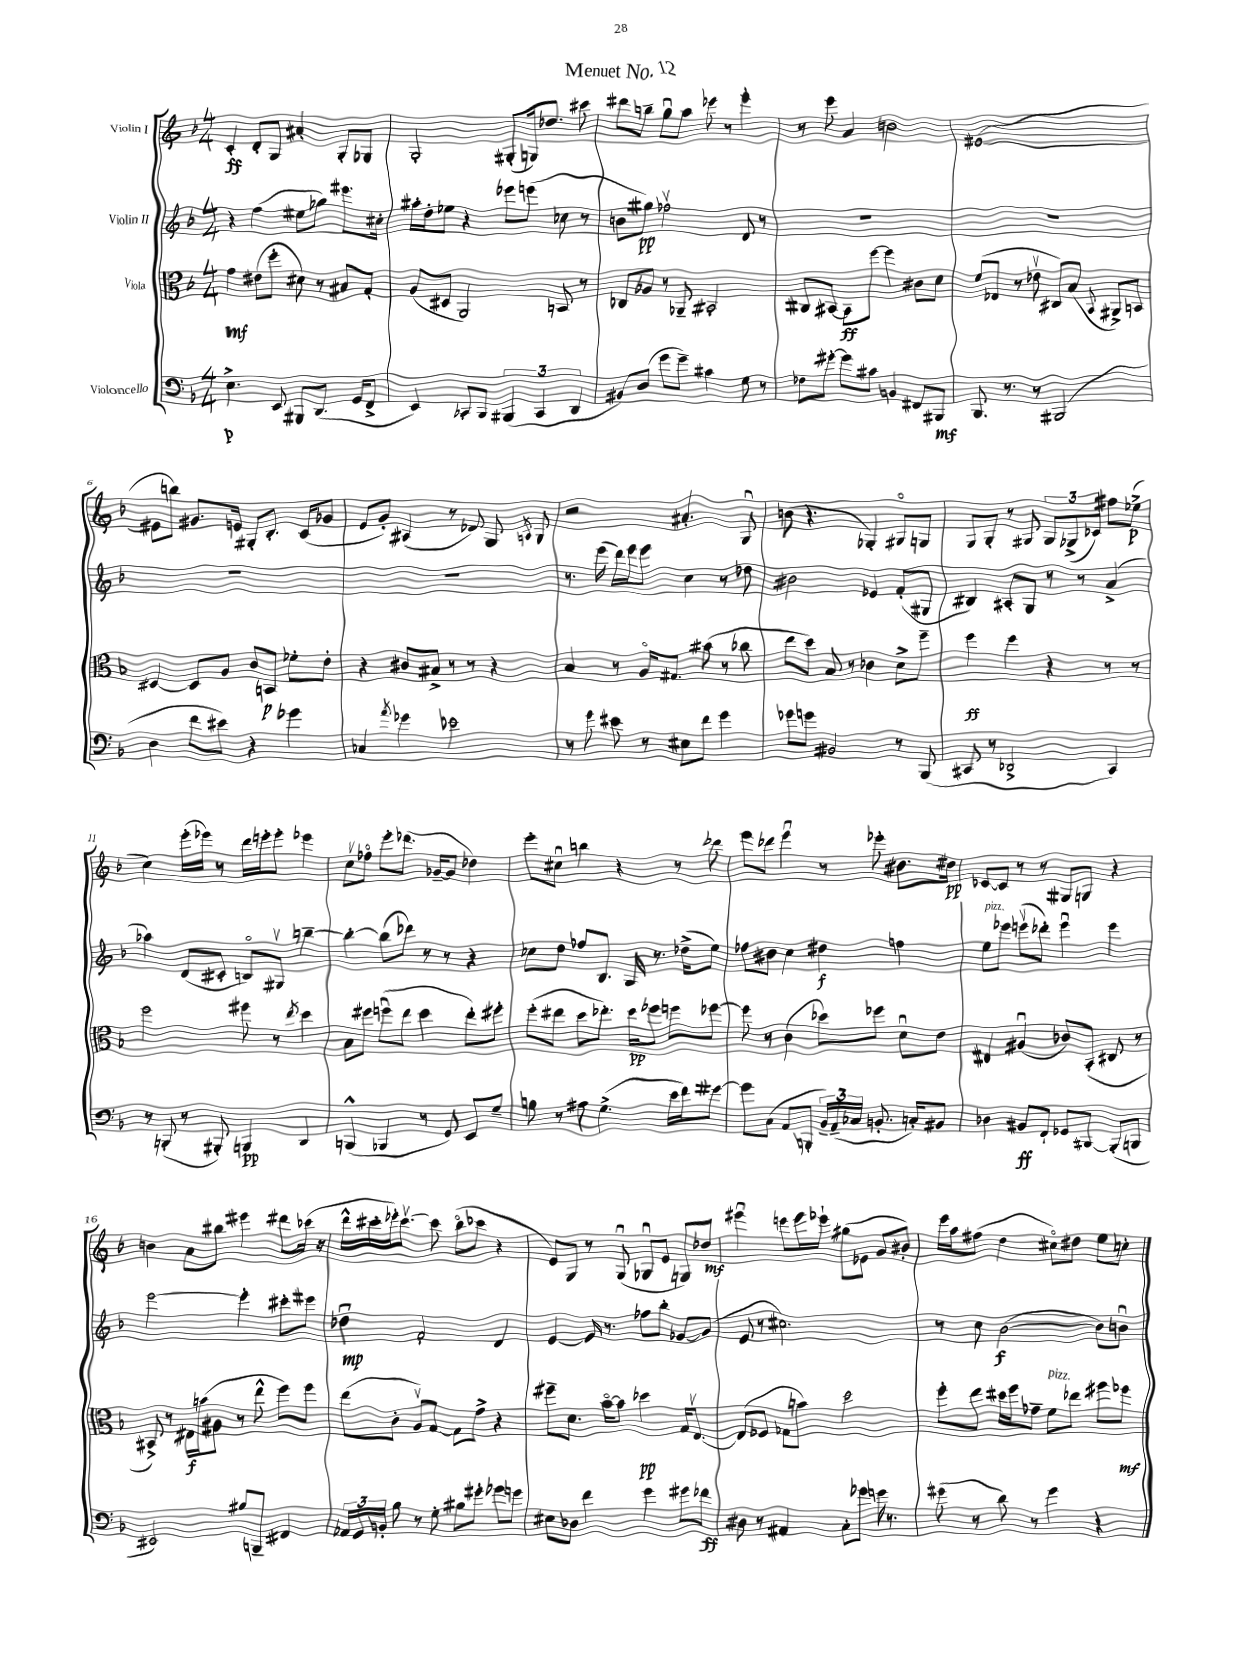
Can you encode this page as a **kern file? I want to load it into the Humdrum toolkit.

**kern	**kern	**kern	**kern
*staff4	*staff3	*staff2	*staff1
*clefF4	*clefC3	*clefG2	*clefG2
*k[b-]	*k[b-]	*k[b-]	*k[b-]
*M4/4	*M4/4	*M4/4	*M4/4
4.E^	4g	4r	4c'
.	(8e#	(4ff	8d'
8EE	8ff'	.	8G
8BBB#	8d#)	8ee#	4a#'
(8.DD	8r	8gg-)	.
.	8B#	8.eee#	8G'
16GG	.	.	.
8FF^	8G'	.	8G-
.	.	16cc#'	.
=	=	=	=
4EE)	(8A	16aa#'	2G'
.	.	16dd'	.
.	8D#	8ee-	.
8CC-'	2AA)	4r	.
8BBB-	.	.	.
(6BBB#	.	8eee-	(8G#'
.	.	(8eee	16G)
6CC-	.	.	.
.	.	.	8.dd-
.	8BB	8cc-	.
6DD	.	.	.
.	8r	8r	8ccc#
=	=	=	=
8BB#)	8C-	8b	8ddd#
(8D	8A-	8gg#)	8bb~
8g	8r	2ff-v	8ggu
8g~)	8AA-~	.	8aa
4c#	2BB#'	.	8eee-
.	.	.	8r
8G	.	8d	4eee-'
8r	.	8r	.
=	=	=	=
8F-	8C#	1r	8r
[8g#'	[8BB#	.	8eee
8g#]	8BB#]	.	4a
8c#	[8ff	.	.
4BB	4ff]	.	2b
8FF#	8c#	.	.
8BBB#	8d	.	.
=	=	=	=
8.BBB-	(8f	1r	([1e#
.	8E-	.	.
8.r	.	.	.
.	8r	.	.
8r	8e-v	.	.
(2BBB#	8C#)	.	.
.	(8B-	.	.
.	8qqBB-	.	.
.	8AA#^)	.	.
.	8BB	.	.
=	=	=	=
4D	[4D#	1r	8e#]
.	.	.	8bb)
8f	8D#]	.	8.g#
8e#)	8A	.	.
.	.	.	16e
4r	8c	.	8G#'
.	8BB	.	8.B-'
4g-	8f-'	.	.
.	.	.	(16c
.	8e'	.	8g-
=	=	=	=
4C-	4r	1r	8e
.	.	.	8g')
8qa	.	.	.
4g-	8c#	.	(4A#
.	8B#^	.	.
2e-	8r	.	8r
.	8r	.	8d-)
.	4r	.	8G
.	.	.	8qA
.	.	.	8G
=	=	=	=
8r	4B-	8.r	2r
8g	.	.	.
.	.	(16eee	.
8e#	8r	16ddd)	.
.	.	16eee	.
8r	16Ao	8eee	.
.	8.G#	.	.
8E#	.	4cc	4.a#'
8f	(8b#	.	.
4g	8r	8r	.
.	8cc-	8dd-	8Gu
=	=	=	=
8g-	8ee	2b#	(8b
8g	8dd)	.	4.r
2BB#	8B-	.	.
.	8r	.	.
.	4c-	4e-	4G-')
8r	8d^	(8f'	8G#o
(8BBB-	8ff~	8G#	8G
=	=	=	=
8CC#	4ff	4B#)	8G
8r	.	.	8G'
2DD-^	4ff	8A#'	8r
.	.	8G	8G#
.	4r	8r	12G#
.	.	.	(12G-^
.	.	8r	.
.	.	.	12c-)
4CC#)	8r	(4a^	8ff#
.	8r	.	(8ee-^
=	=	=	=
8r	2ff	4aa-)	4cc)
(8BBB'	.	.	.
8r	.	(8d	(16eee'
.	.	.	16eee-)
8BBB#')	.	8c#'	8r
4BBB	8ff#	8Bo)	16ddd
.	.	.	16eee'
.	8r	8G#v	8eee'
.	8qee	.	.
4DD	4dd	[4bb~	4eee-
=	=	=	=
(4BBB^^	8B-	4bb'_	8ccv
.	8ff#	.	8ff-o
4BBB-	(8ffu	(8bb]	8eee'
.	8ee	8ddd-)	(8.ddd-
8r	4dd	8r	.
.	.	.	[16g-~
8GG)	.	8r	8g-]
8EE	8ee')	4r	4dd-)
8G~	8ff#'	.	.
=	=	=	=
8B	(8ff'	8cc-	8eee'
8r	8ee#	8dd	8cc#u
8A#	8dd	8ff-	4bb
(4.G^	8.ee-')	8.B-	.
.	.	.	4r
.	16dd	16G	.
.	8ff-	8.r	.
16e	8ff	.	8r
16f)	.	(16dd-^	.
[8g#	[8ff-	8ee)	8ddd-
=	=	=	=
8g#]	8ff-]	8ff-	8eee
(8C	8r	8b#	8ddd-
8AA	(4c	4cc	4eeeu
8BBB'	.	.	.
24BB-~)	8dd-)	4dd#	8r
(24AA~	.	.	.
24C-	.	.	.
8.BB'	8ff-	.	8eee-'
.	8du	4ff	8.b#
16C')	.	.	.
8BB#	8e	.	.
.	.	.	16dd#
=	=	=	=
4D-	4E#	8ee	[8c-
.	.	8eee-	8c-]
8BB#	(4A#u	(8eeev	8r
8FF`	.	8ddd-')	8r
8GG-	8c-)	4eeeu	8G#
[8BBB#	(8BB-'	.	8G
(8BBB#']	8C#	4eee	4r
8BBB	8r	.	.
=	=	=	=
2EE#)	8BB#^)	[2eee	4b
.	8r	.	.
.	16E#	.	8a
.	(16b	.	.
.	8A#	.	8bb#
8B#	8r	4eee']	4eee#
8BBB~	8ee^^	.	.
4FF#	8ff)	8ccc#'	8ddd#
.	8ff	8eee#	(16ccc-
.	.	.	16r
=	=	=	=
24AA-	(8ee	4dd-u	16ddd^^
24GG	.	.	.
.	.	.	16ccc#'
24BB'	.	.	.
8B-	8c'	.	16eee-')
.	.	.	[8.ccc#v
8r	8Av)	2f'	.
8G'	[8G	.	8ccc#]
8B#	8G]	.	(8bb-o
8g#'	8g^	.	8ccc-
8g-	4r	4d	4r
8g	.	.	.
=	=	=	=
8E#	8ff#~	[4e	8e)
8D-	8.d	.	8G
4f	.	16e]	8r
.	[16b-o	8.r	.
.	8b-]	.	(8Gu
4g	4dd-	8ff-	8G-u
.	.	8bb-'	8e
8g#	16G	[8g-	8G)
.	[8.Ev	.	.
8f-	.	(8g-]	8dd-
=	=	=	=
8D#	(8E]	8e	4eee#u
8r	8F-	8r	.
4AA#	8G-	2.cc#)	8eee
.	8b)	.	16eee
.	.	.	16eee-`
8C'	2dd	.	(8gg#
8g-	.	.	8e-
16g	.	.	8g
8.r	.	.	.
.	.	.	8b#')
=	=	=	=
(8g#	8ff'	8r	16eee
.	.	.	16aa
8r	8ee	8cc	(8ff#
8d)	16dd#	([2b-	4dd
.	16ff	.	.
8r	8g-~	.	.
4g#	8f	.	8cc#o)
.	8ee-	.	8dd#
4r	8ff#	8b-])	8ee
.	8ff-	8bu	8cc'
==	==	==	==
*-	*-	*-	*-
